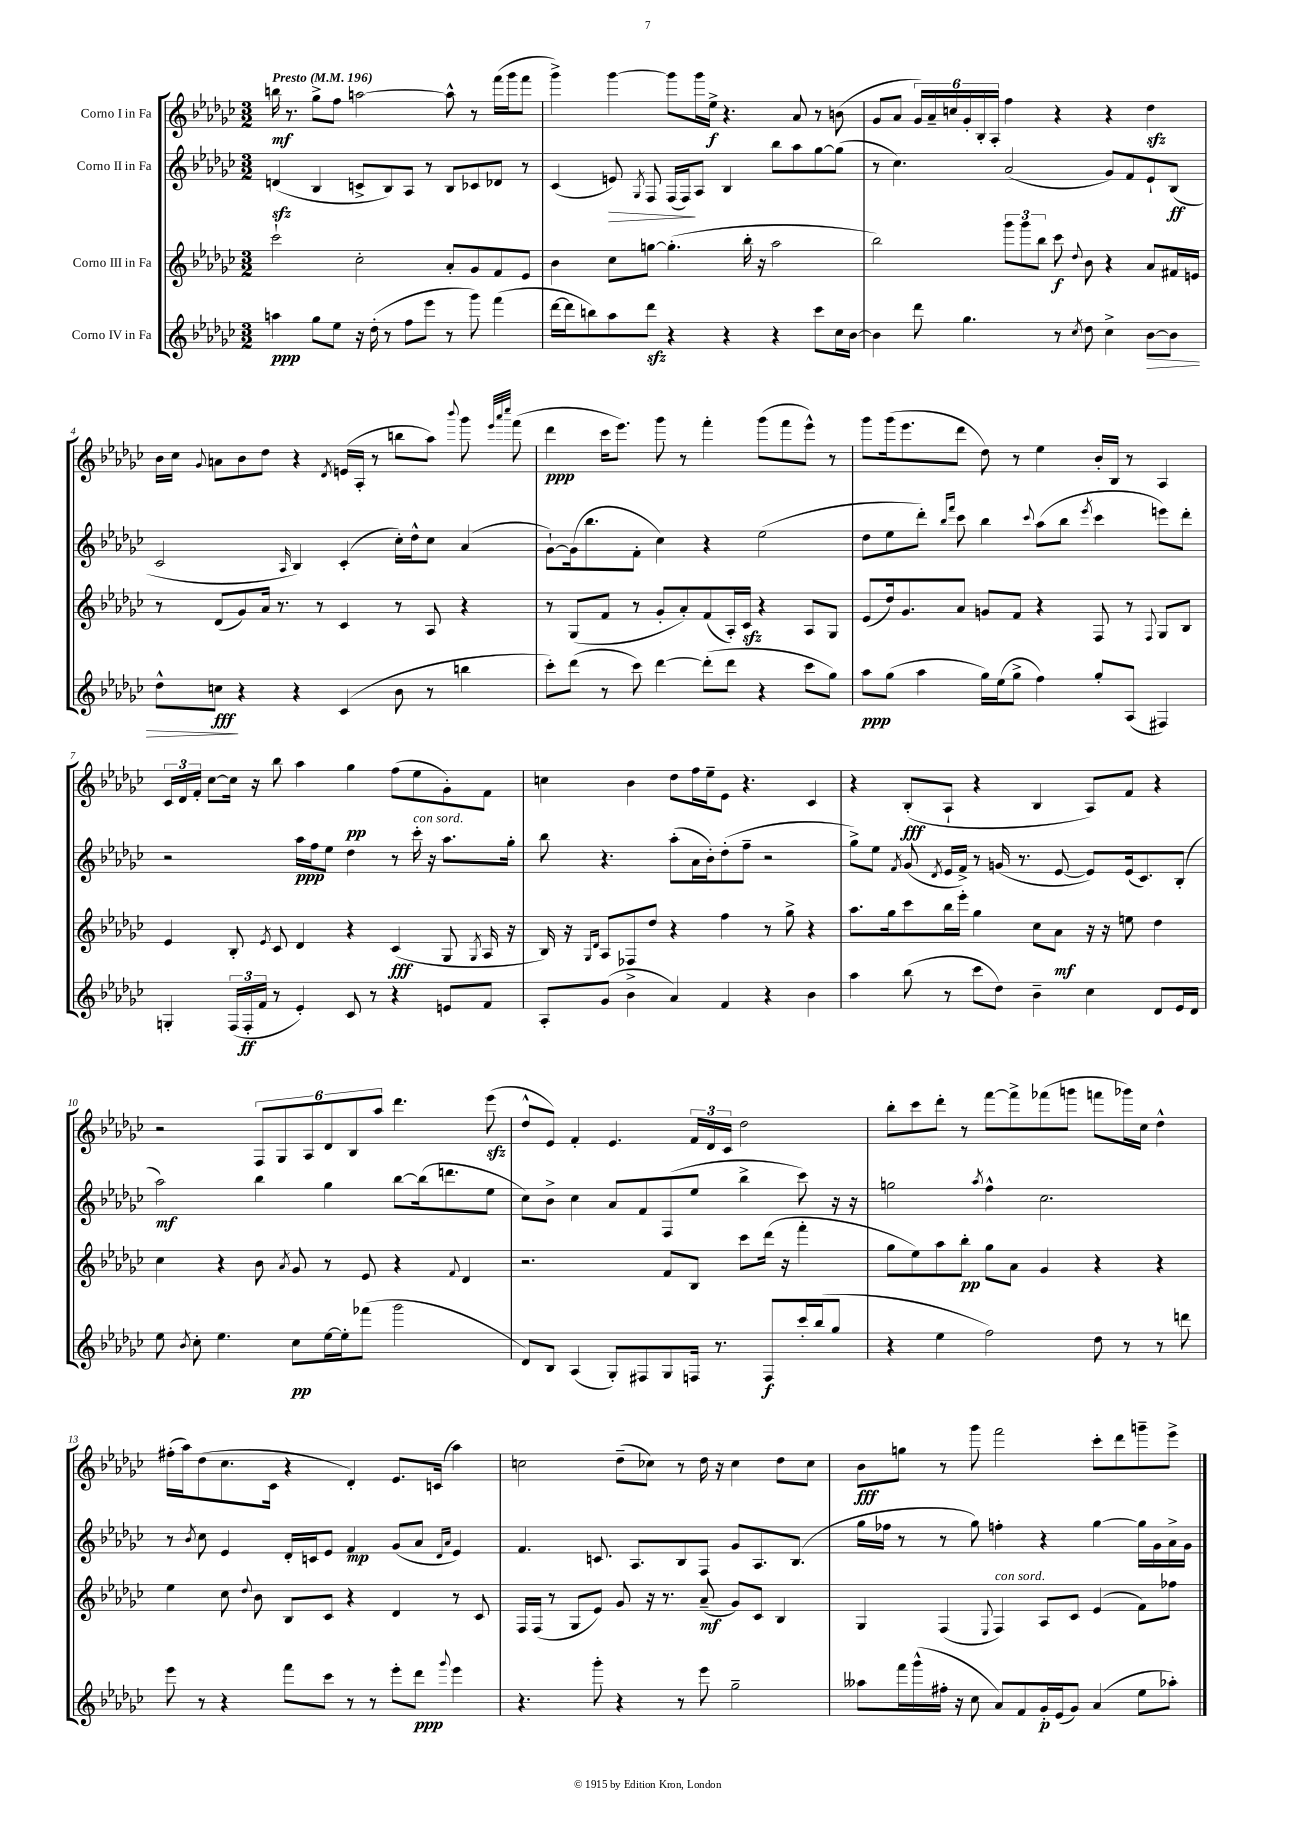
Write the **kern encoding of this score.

**kern	**kern	**kern	**kern
*staff4	*staff3	*staff2	*staff1
*clefG2	*clefG2	*clefG2	*clefG2
*k[b-e-a-d-g-c-]	*k[b-e-a-d-g-c-]	*k[b-e-a-d-g-c-]	*k[b-e-a-d-g-c-]
*M3/2	*M3/2	*M3/2	*M3/2
*MM196	*MM196	*MM196	*MM196
4aa\	2ccc-`\	(4d/	16bb\
.	.	.	8.r
8gg-\L	.	4B-/	8gg-^\L
8ee-\J	.	.	8ff\J
16r	2cc-'\	8c^/L	[2aa\
(16dd-'\	.	.	.
8r	.	8B-/)	.
8ff\L	.	8A-/J	.
8eee-\J	.	8r	.
8r	8a-'/L	8B-/L	8aa^^\]
8ggg-\)	8g-/	8c-/	8r
(4fff\	8f/	8d-/J	(16fff\LL
.	.	.	16ggg-\J
.	8e-/J	8r	8fff\J
=	=	=	=
[16ddd-\LL	4b-\	(4c-/	4ggg-^\)
16ddd-\]J	.	.	.
8bb\)	.	.	.
8aa-\	8cc-\L	8e/)	[4ggg-\
.	.	8qG-/	.
8ddd-\J	[8gg\J	8F/	.
4r	(4.gg'\]	(16F/LL	8ggg-\]L
.	.	16F/J)	.
.	.	8A-/J	16ggg-\L
.	.	.	16ee-^\JJ
4r	.	4B-/	4.r
.	16bb-'\	.	.
.	16r	.	.
4r	2aa-\	8bb-\L	.
.	.	8aa-\	8a-/
8ccc-\L	.	[8gg-\	8r
16cc-\L	.	(8gg-\]J	(8b\
[16b-\JJ	.	.	.
=	=	=	=
4b-\]	2bb-\)	8r	8g-/L
.	.	4.cc-\)	8a-/J
8ddd-\	.	.	24g-/LL)
.	.	.	24a-~/
.	.	.	24cc/
4.gg-\	.	.	24g-'/
.	.	.	24B-'/
.	.	.	24A-'/JJ
.	12ggg-\L	(2a-/	4ff\
.	12ggg-\	.	.
.	12bb-\J	.	.
8r	8ccc-\	.	4r
8qcc-/	8qqdd-/	.	.
8dd-\	8b-\	.	.
4cc-^\	4r	8g-/L)	4r
.	.	8f/	.
[8b-\L	8a-/L	8e-`/	4dd-\
8b-\]J	16f#/L	(8B-/J	.
.	16e/JJ	.	.
=	=	=	=
8dd-^^\L	8r	2c-/	16b-\LL
.	.	.	16cc-\JJ
.	.	.	8qqg-/
8cc\J	(8d-/L	.	8a\L
4r	8g-/)	.	8b-\
.	16a-/Jk	.	8dd-\J
.	8.r	.	.
.	.	16qqA-/	.
4r	.	4B-/)	4r
.	8r	.	.
.	.	.	8qd-/
(4c-/	4c-/	(4c-'/	(16e/LL
.	.	.	16A-'/JJ
.	.	.	8r
8b-\	8r	16cc-'\LL)	8bb\L
.	.	16dd-^^\J	.
8r	8A-/	8cc-\J	8aa-\J)
.	.	.	8qqbbb-/
4bb\	4r	(4a-/	8ggg-\
.	.	.	32qqeee-/LLL
.	.	.	32qqaaa-/
.	.	.	32qqcccc-/JJJ
.	.	.	(8fff\
=	=	=	=
8ccc-'\L)	8r	[8g-`\L)	4ddd-\
(8ddd-\J	(8G-/L	(16g-\]k	.
.	.	8.bb-\	.
8r	8f/J	.	16ccc-\LK
.	.	.	8.eee-\J)
8ccc-\)	8r	8f'\J	.
[4ddd-\	8g-'/L	4cc-\)	8ggg-\
.	8a-'/)	.	8r
(8ddd-'\]L	(8f/	4r	4fff'\
8ddd-\J	16A-'/L)	.	.
.	16c-/JJ	.	.
4r	4r	(2ee-\	(8ggg-\L
.	.	.	8fff\
8ccc-\L	8A-/L	.	8eee-^^\J)
8gg-\J)	8G-/J	.	8r
=	=	=	=
8aa-\L	(8e-/L	8dd-\L	8ggg-\L
(8gg-\J	16dd-/k)	8ee-\	(16ggg-\k
.	8.g-/	.	8.eee-\
4aa-\	.	8ddd-'\J)	.
.	.	16qqbb-/LL	.
.	.	16qqfff/JJ	.
.	8a-/J	8ccc-\	8ddd-\J
16gg-\LL)	8g/L	4bb-\	8dd-\)
(16ee-\J	.	.	.
8gg-^\J	8f/J	.	8r
.	.	8qqccc-/	.
4ff\)	4r	(8aa-\L	4ee-\
.	.	8bb-\J	.
.	.	8qeee-/	.
8gg-'/L	8F/	4ccc-\	16b-'/LL
.	.	.	16B-/JJ
(8A-/J	8r	.	8r
.	8qqF/	.	.
4F#/)	8G-/L	8eee\L)	4A-/
.	8B-/J	8ddd-'\J	.
=	=	=	=
4G'/	4e-/	2r	24c-/LL
.	.	.	24d-/
.	.	.	24f'/JJ
.	.	.	[8cc-\L
(24F/LL	8B-'/	.	16cc-\]Jk
24F'/	.	.	.
.	.	.	16r
24f/JJ	.	.	.
.	8qe-/	.	.
8r	8c-/	.	8bb-\
4e-'/)	4d-/	16aa-\LL	4aa-\
.	.	16ff\J	.
.	.	8ee-\J	.
8c-/	4r	4dd-\	4gg-\
8r	.	.	.
4r	(4c-/	8r	(8ff\L
.	.	16ccc-'\	8ee-\
.	.	16r	.
8e/L	8G-/	8.aa-\L	8g-'\)
.	8qG-/	.	.
8f/J	16A-/	.	8f\J
.	16r	16gg-'\Jk	.
=	=	=	=
8A-'/L	16B-/)	8bb-\	4cc\
.	16r	.	.
.	16qqG-/LL	.	.
.	16qqd-/JJ	.	.
(8g-/J	8A-/L	4.r	.
4b-^\	8F-/	.	4b-\
.	8dd-/J	.	.
4a-/)	4r	(8aa-'\L	8dd-\L
.	.	16a-\L	16ff\L
.	.	16b-'\J)	16ee-~\J
4f/	4ff\	(8dd-'\	8e-\J
.	.	8ff~\J	4.r
4r	8r	2r	.
.	8gg-^\	.	.
4b-\	4r	.	4c-/
=	=	=	=
4aa-\	8.aa-\L	8gg-^\L)	4r
.	.	8ee-\J	.
.	16gg-\k	.	.
.	.	8qf/	.
(8bb-\	8ccc-\	(8g-/	(8B-'/L
.	.	8qd-/	.
8r	16bb-\L	16e-/LL	8A-`/J
.	16eee-'\JJ	16f^/JJ)	.
8ccc-\L	4gg-\	8r	4r
8dd-\J)	.	(16g/	.
.	.	8.r	.
4b-~\	8cc-\L	.	4B-/
.	8a-\J	[8e-/	.
4cc-\	16r	8e-/]L)	8A-/L)
.	16r	.	.
.	8ee\	(16e-/k	8f/J
.	.	8.c-/)	.
8d-/L	4dd-\	.	4r
16e-/L	.	(8B-'/J	.
16d-/JJ	.	.	.
=	=	=	=
8ee-\	4cc-\	2aa-\)	2r
8qb-/	.	.	.
8cc-'\	.	.	.
4.ee-\	4r	.	.
.	8b-\	4bb-\	12F/L
.	.	.	12G-/
.	8qa-/	.	.
8cc-\L	8g-/	.	.
.	.	.	12A-/
[16ee-\L	8r	4gg-\	12d-/
16ee-'\]J	.	.	.
.	.	.	12B-/
(8fff-\J	8e-/	.	.
.	.	.	12aa-/J
2ggg-\	4r	[8bb-\L	4.ddd-\
.	.	(16bb-\]k	.
.	.	8.ddd\	.
.	8qqf/	.	.
.	4d-/	.	.
.	.	8ee-\J	(8eee-\
=	=	=	=
8d-/L)	2.r	8cc-\L)	8dd-^^/L
8B-/J	.	8b-^\J	8e-/J)
(4A-/	.	4cc-\	4f'/
8G-'/L)	.	8a-/L	4.e-/
8F#/	.	8f/	.
8G-/	8f/L	(8F/	.
16F/Jk	8B-/J	8ee-/J	24f/LL
.	.	.	24d-/
8.r	.	.	.
.	.	.	24c-/JJ
.	8ccc-\L	4bb-^\	2dd-\
8F/L	(16ddd-\Jk	.	.
.	16r	.	.
16ccc-'/L	4fff'\	8ccc-\)	.
(16bb-/J	.	.	.
8gg-/J	.	16r	.
.	.	16r	.
=	=	=	=
4r	8gg-\L	2gg\	8bb-'\L
.	8ee-\)	.	8ccc-\
4ee-\	8aa-\	.	8ddd-'\J
.	8bb-'\J	.	8r
.	.	8qaa-/	.
2ff\)	8gg-\L	4ff^^\	[8fff\L
.	8a-\J	.	8fff^\]
.	4g-/	2.cc-\	(8fff-\
.	.	.	8ggg\J
8dd-\	4r	.	8fff\L
8r	.	.	16ggg-\L)
.	.	.	16cc-\JJ
8r	4r	.	4dd-^^\
8ddd\	.	.	.
=	=	=	=
8eee-\	4ee-\	8r	(16ff#'\LL
.	.	.	16aa-\J)
.	.	8qb-/	.
8r	.	8cc-\	(8dd-\
4r	8cc-\	4e-/	8.cc-\
.	8qqdd-/	.	.
.	8b-\	.	.
.	.	.	16c-\Jk
8fff\L	8B-/L	16d-'/LL	4r
.	.	16c/J	.
8ccc-\J	8c-/J	8e-/J	.
8r	4r	4f/	4d-'/)
8r	.	.	.
8eee-'\L	4d-/	(8g-/L	8.e-/L
8ddd-\J	.	8a-/J	.
.	.	.	(16c/Jk
.	.	16qqd-/LL	.
8qqggg-/	.	16qqa-/JJ	.
4eee-\	8r	4e-/)	4aa-\)
.	8c-/	.	.
=	=	=	=
4.r	16F/LL	4.f/	2cc\
.	(16F/JJ	.	.
.	8r	.	.
.	8G-/L	.	.
8ggg-'\	8e-/J)	8.c/	.
4r	8g-/	.	(8dd-~\L
.	.	8.A-/L	.
.	16r	.	8cc-\J)
.	8.r	.	.
8r	.	8B-/	8r
8eee-\	(8a-~/	8F/J	16dd-\
.	.	.	16r
2gg-~\	8g-/L)	8g-/L	4cc-\
.	8c-/J	8.A-/	.
.	4B-/	.	8dd-\L
.	.	(8.B-/J	.
.	.	.	8cc-\J
=	=	=	=
8aa--\L	4G-/	16gg-\LL	8b-\L
.	.	16ff-\JJ	.
16fff\L	.	8r	8gg\J
(16ggg-^^\	.	.	.
16ff#'\JJ	(4F/	8r	8r
16r	.	.	.
8cc-\	.	8gg-\)	8ggg-\
.	8qqE-/	.	.
8a-/L)	4F/)	4ff'\	2fff\
8f/	.	.	.
16g-'/L	8A-/L	4r	.
(16e-/J	.	.	.
8g-/J)	8c-/J	.	.
(4a-/	(4e-/	[4gg-\	8ccc-'\L
.	.	.	8ddd-\
8ee-\L	8f\L)	16gg-\]LL	8ggg~\
.	.	16g-\	.
8aa-'\J)	8ff-\J	16a-^\	8eee-^\J
.	.	16g-\JJ	.
==	==	==	==
*-	*-	*-	*-
